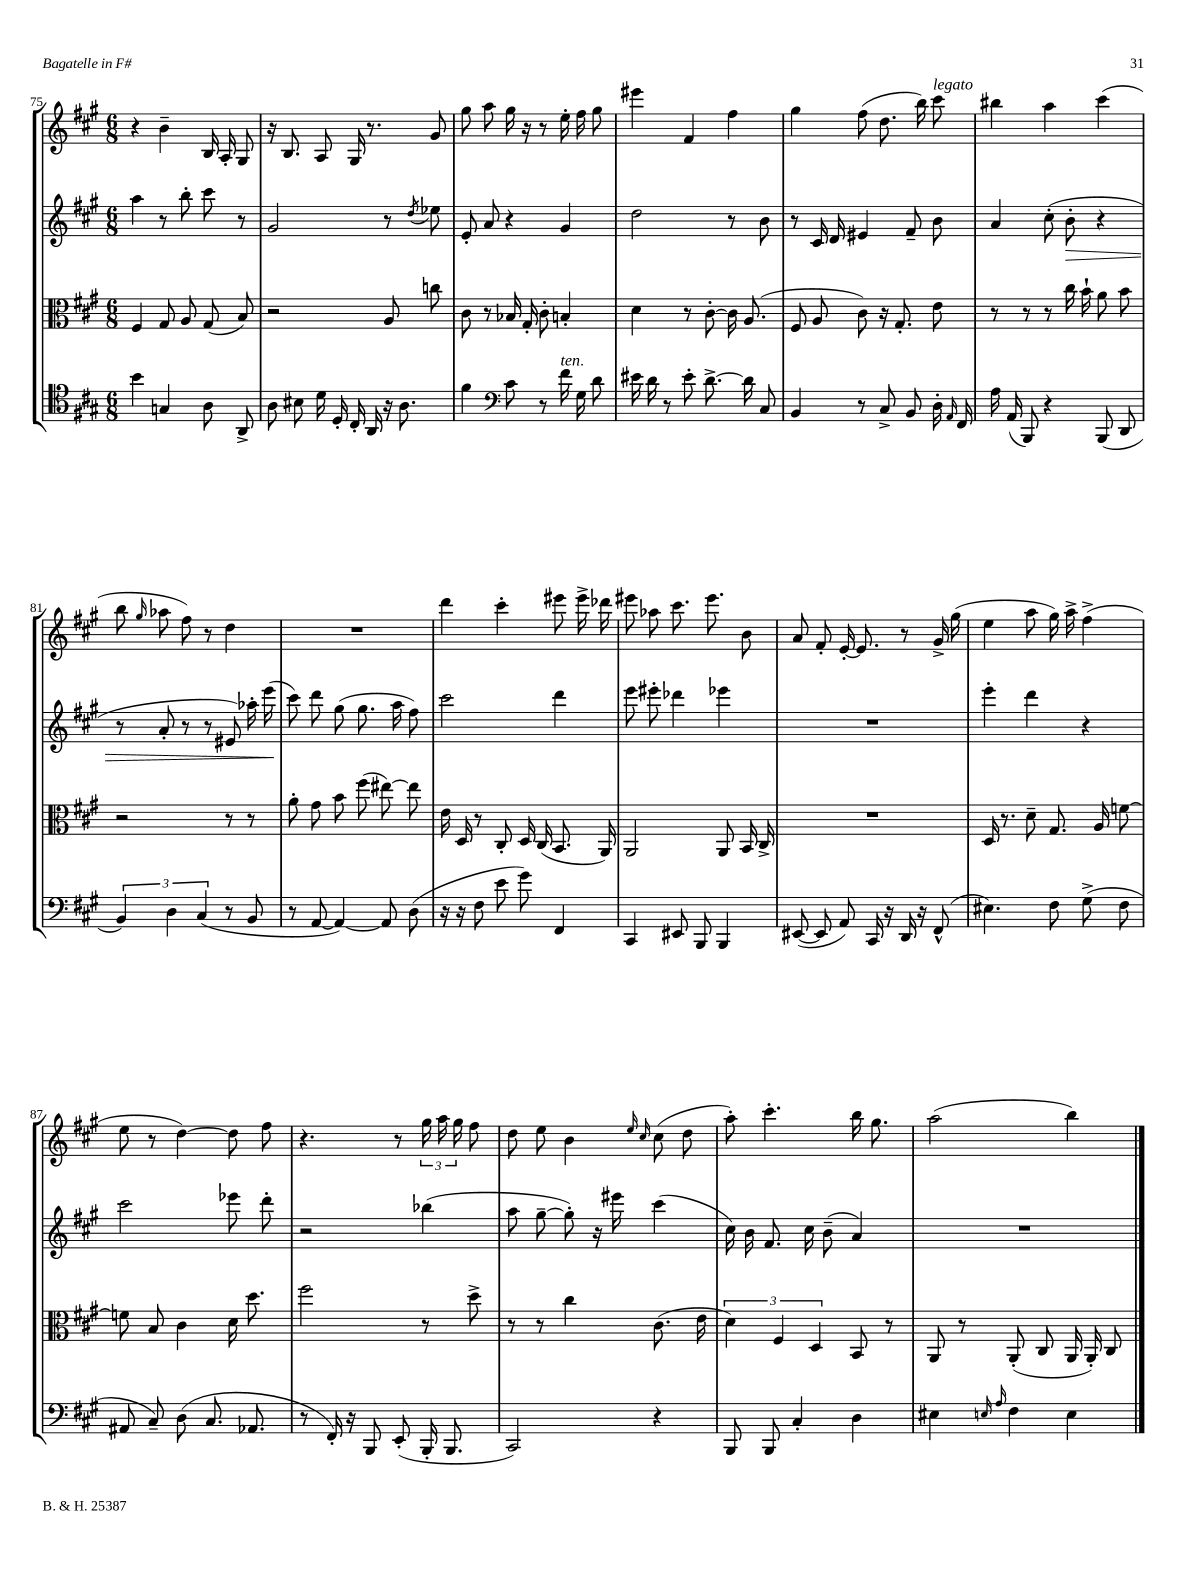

**kern	**kern	**kern	**dynam	**kern
*part4	*part3	*part2	*part2	*part1
*staff4	*staff3	*staff2	*staff2	*staff1
*clefC4	*clefC3	*clefG2	*	*clefG2
*k[f#c#g#]	*k[f#c#g#]	*k[f#c#g#]	*	*k[f#c#g#]
*M6/8	*M6/8	*M6/8	*	*M6/8
=75	=75	=75	=75	=75
4b\	4F#/	4aa\	.	4r
4Gn/	8G#/	8r	.	4b~\
.	8A/	8bb'\	.	.
8A\	(8G#/	8ccc#\	.	16B/
.	.	.	.	16A'/
8AA^/	8B/)	8r	.	8G#/
=76	=76	=76	=76	=76
8A\	2r	2g#/	.	16r
.	.	.	.	8.B/
8B#X\	.	.	.	.
16d\	.	.	.	8A/
16D'/	.	.	.	.
16C#'/	.	.	.	16G#/
16AA/	.	.	.	8.r
16r	8A/	8r	.	.
8.A\	.	.	.	.
.	.	8qdd/	.	.
.	8ccn\	8ee-X\	.	8g#/
=77	=77	=77	=77	=77
4f#\	8c#\	8e'/	.	8gg#\
.	8r	8a/	.	8aa\
*clefF4	*	*	*	*
8c#\	16B-X/	4r	.	16gg#\
.	16G#'/	.	.	16r
8r	8c#'\	.	.	8r
!LO:TX:a:i:t=ten.	!	!	!	!
16f#\	4Bn'/	4g#/	.	16ee'\
16G#\	.	.	.	16ff#\
8d\	.	.	.	8gg#\
=78	=78	=78	=78	=78
16e#X\	4d\	2dd\	.	4eee#X\
16d\	.	.	.	.
8r	.	.	.	.
8e#'\	8r	.	.	4f#/
[8.d^\	[8c#'\	.	.	.
.	16c#\]	8r	.	4ff#\
16d\]	(8.A/	.	.	.
8C#/	.	8b\	.	.
=79	=79	=79	=79	=79
4BB/	8F#/	8r	.	4gg#\
.	8A/	16c#/	.	.
.	.	16d/	.	.
8r	8c#\)	4e#X/	.	(8ff#\
8C#^/	16r	.	.	8.dd\
.	8.G#'/	.	.	.
8BB/	.	8f#~/	.	.
.	.	.	.	16bb\)
!	!	!	!	!LO:TX:a:i:t=legato
16D'\	8e\	8b\	.	8ccc#\
16qqAA/	.	.	.	.
16FF#/	.	.	.	.
=80	=80	=80	=80	=80
16A\	8r	4a/	.	4bb#X\
(16AA/	.	.	.	.
8BBB/)	8r	.	.	.
4r	8r	(8cc#'\	.	4aa\
!	!	!	!LO:HP:b	!
.	16cc#\	8b'\	>	.
.	16b`\	.	.	.
(8BBB/	8a\	4r	.	(4ccc#\
8DD/	8b\	.	.	.
!!LO:LB:g=z
=81	=81	=81	=81	=81
6BB/)	2r	8r	.	8bb\
.	.	.	.	16qqgg#/
.	.	8a'/	.	8aa-X\
6D\	.	.	.	.
.	.	8r	.	8ff#\)
(6C#/	.	.	.	.
.	.	8r	.	8r
8r	8r	8e#X/)	.	4dd\
8BB/	8r	16aa-X'\	.	.
.	.	(16eee\	.	.
.	.	.	]	.
=82	=82	=82	=82	=82
8r	8a'\	8ccc#\)	.	2.r
[8AA/	8g#\	8ddd\	.	.
4AA/_)	8b\	(8gg#\	.	.
.	(8ff#\	8.gg#\	.	.
8AA/]	[8ee#X\)	.	.	.
.	.	16aa\	.	.
(8D\	8ee#\]	8ff#\)	.	.
=83	=83	=83	=83	=83
16r	16e\	2ccc#\	.	4ddd\
16r	16D/	.	.	.
8F#\	8r	.	.	.
8e\	8C#'/	.	.	4ccc#'\
8g#\)	16D/	.	.	.
.	(16C#/	.	.	.
4FF#/	8.BB/	4ddd\	.	8eee#X\
.	.	.	.	16eee#^\
.	16AA/)	.	.	16ddd-X\
=84	=84	=84	=84	=84
4CC#/	2AA/	8eee\	.	8eee#X\
.	.	8eee#X'\	.	8aa-X\
8EE#X/	.	4ddd-X\	.	8.ccc#\
8BBB/	.	.	.	.
.	.	.	.	8.eee#\
4BBB/	8AA/	4eee-X\	.	.
.	16BB/	.	.	8b\
.	16C#^/	.	.	.
=85	=85	=85	=85	=85
([8EE#X/	2.r	2.r	.	8a/
8EE#/]	.	.	.	8f#'/
8AA/)	.	.	.	[16e'/
.	.	.	.	8.e/]
16CC#/	.	.	.	.
16r	.	.	.	.
16DD/	.	.	.	8r
16r	.	.	.	.
(8FF#^^/	.	.	.	16g#^/
.	.	.	.	(16gg#\
=86	=86	=86	=86	=86
4.E#X\)	16D/	4eee'\	.	4ee\
.	8.r	.	.	.
.	8d~\	4ddd\	.	8aa\
8F#\	8.G#/	.	.	16gg#\)
.	.	.	.	16aa^\
(8G#^\	.	4r	.	(4ff#^\
.	16A/	.	.	.
8F#\	[8fn\	.	.	.
!!LO:LB:g=z
=87	=87	=87	=87	=87
8AA#X/	8fn\]	2ccc#\	.	8ee\
8C#~/)	8B/	.	.	8r
(8D\	4c#\	.	.	[4dd\)
8.C#/	.	.	.	.
.	16d\	8eee-X\	.	8dd\]
8.AA-X/	8.dd\	.	.	.
.	.	8ddd'\	.	8ff#\
=88	=88	=88	=88	=88
8r	2ff#\	2r	.	4.r
16FF#'/)	.	.	.	.
16r	.	.	.	.
8BBB/	.	.	.	.
(8EE'/	.	.	.	8r
16BBB'/	8r	(4bb-X\	.	24gg#\
.	.	.	.	24aa\
8.BBB/	.	.	.	.
.	.	.	.	24gg#\
.	8dd^\	.	.	8ff#\
=89	=89	=89	=89	=89
2CC#/)	8r	8aa\	.	8dd\
.	8r	[8gg#~\	.	8ee\
.	4cc#\	8gg#'\])	.	4b\
.	.	16r	.	.
.	.	16eee#X\	.	.
.	.	.	.	16qqee/
.	.	.	.	16qqcc#/
4r	(8.c#\	(4ccc#\	.	(8cc#\
.	.	.	.	8dd\
.	16e\	.	.	.
=90	=90	=90	=90	=90
8BBB/	6d\)	16cc#\)	.	8aa'\)
.	.	16b\	.	.
8BBB/	.	8.f#/	.	4.ccc#'\
.	6F#/	.	.	.
4C#'/	.	.	.	.
.	.	16cc#\	.	.
.	6D/	.	.	.
.	.	(8b~\	.	.
4D\	8BB/	4a/)	.	16bb\
.	.	.	.	8.gg#\
.	8r	.	.	.
=91	=91	=91	=91	=91
4E#X\	8AA/	2.r	.	(2aa\
.	8r	.	.	.
16qqEn/	.	.	.	.
16qqA/	.	.	.	.
4F#\	(8AA'/	.	.	.
.	8C#/	.	.	.
4E\	16AA/	.	.	4bb\)
.	16AA'/)	.	.	.
.	8C#/	.	.	.
==	==	==	==	==
*-	*-	*-	*-	*-
